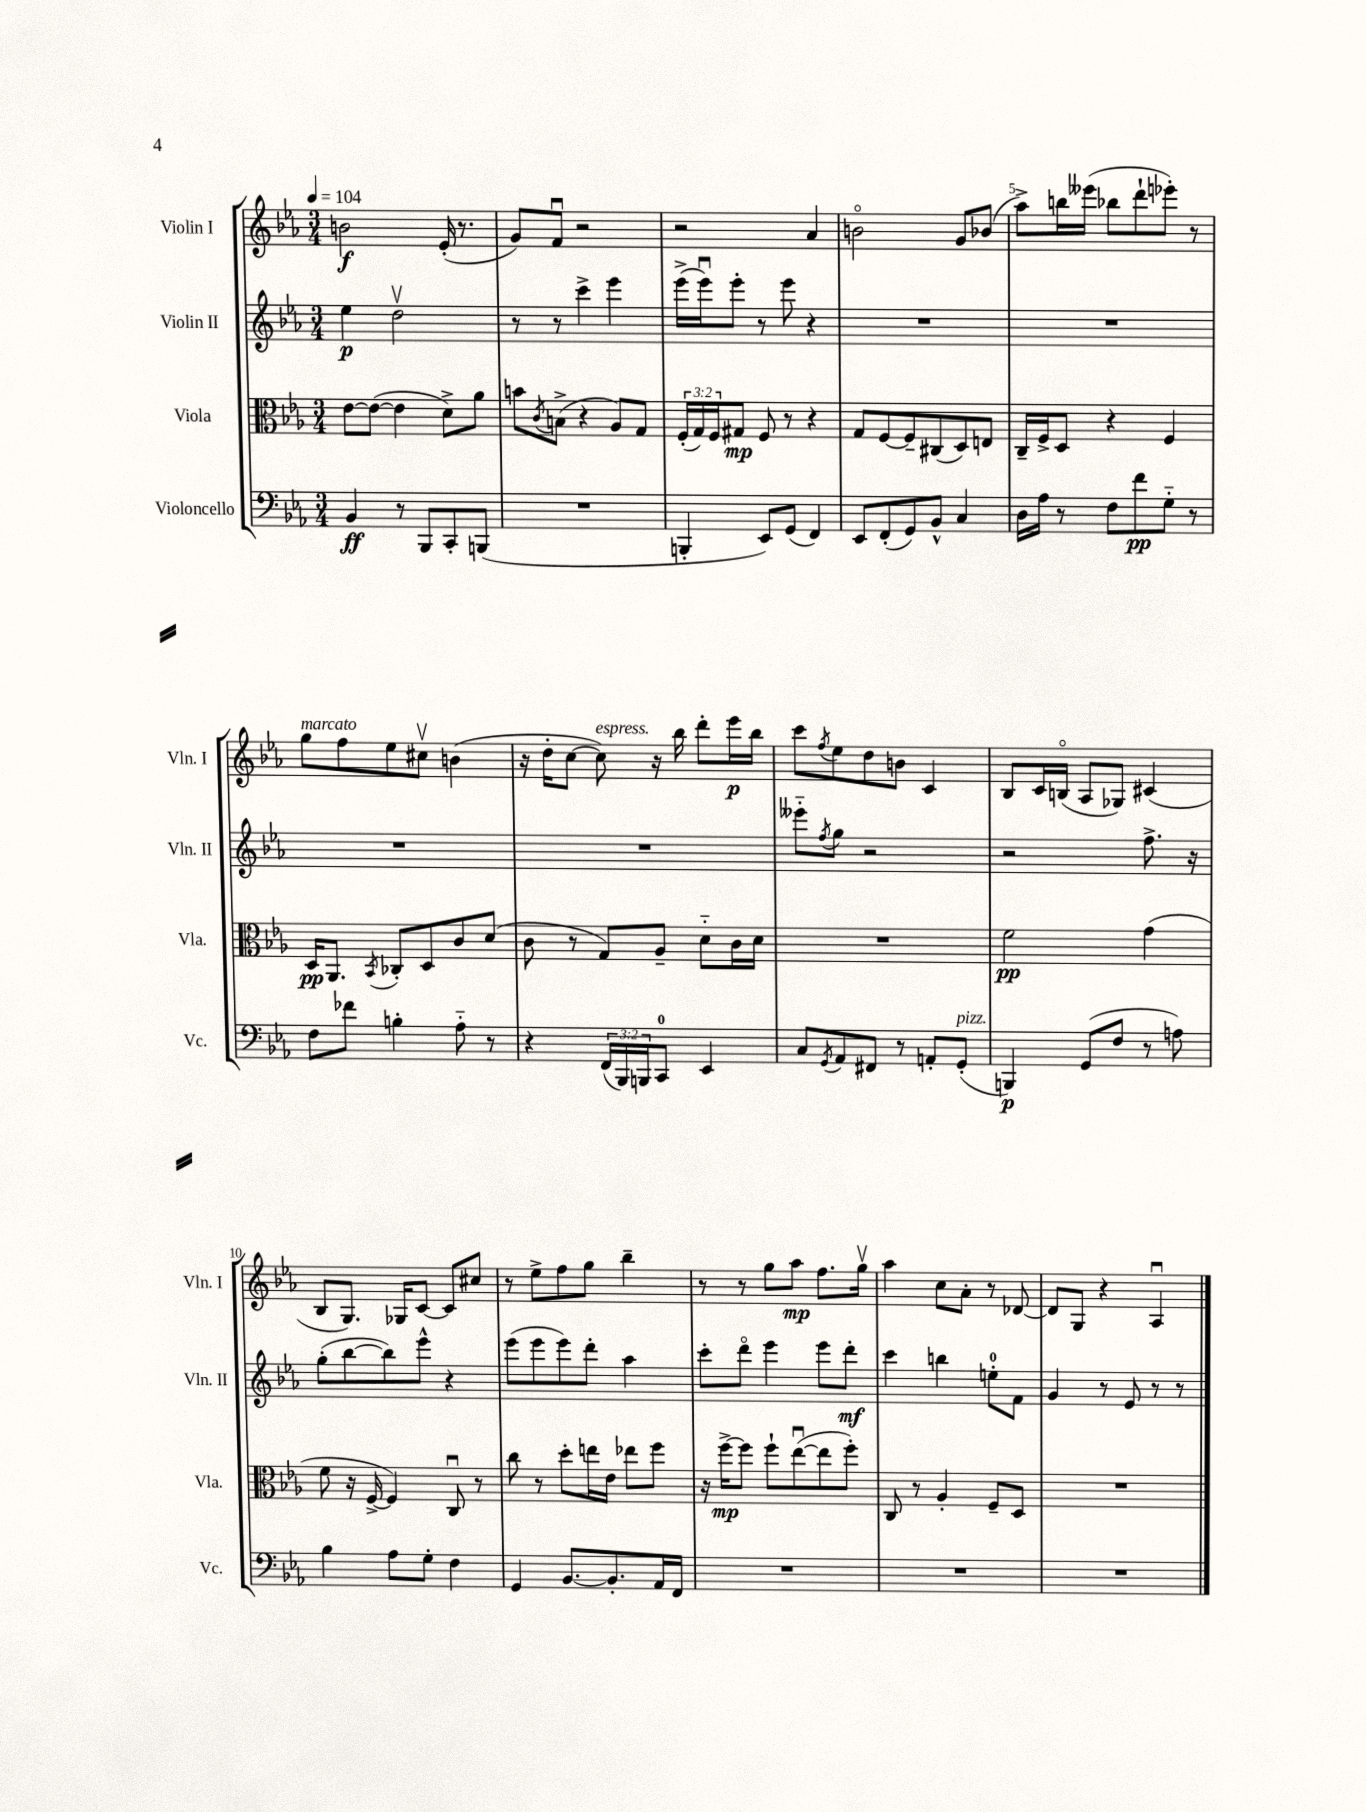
<<
\new StaffGroup <<
\new Staff = "s0" \with { instrumentName = "Violin I" shortInstrumentName = "Vln. I" } {
    \clef treble \key ees \major \numericTimeSignature \time 3/4 \tempo 4 = 104
    b'2\f ees'16-.( r8. |
    g'8) f'8\downbow r2 |
    r2 aes'4 |
    b'2\flageolet g'8 bes'8( |
    aes''8->) b''16 eeses'''16( bes''8 d'''8-! ees'''8-.) r8 |
    g''8^\markup { \italic "marcato" } f''8 ees''8 cis''8\upbow b'4( |
    r16 d''16-. c''8~ c''8^\markup { \italic "espress." }) r16 bes''16 d'''8-. ees'''16\p bes''16 |
    c'''8 \acciaccatura { f''8 } ees''8 d''8 b'8 c'4 |
    bes8 c'16 b16\flageolet( aes8 ges8) cis'4( |
    bes8 g8.) ges16 c'8~ c'8 cis''8 |
    r8 ees''8-> f''8 g''8 bes''4-- |
    r8 r8 g''8 aes''8\mp f''8. g''16\upbow |
    aes''4 c''8 aes'8-. r8 des'8~ |
    des'8 g8 r4 aes4\downbow \bar "|." |
}
\new Staff = "s1" \with { instrumentName = "Violin II" shortInstrumentName = "Vln. II" } {
    \clef treble \key ees \major \numericTimeSignature \time 3/4
    ees''4\p d''2\upbow |
    r8 r8 c'''4-> ees'''4 |
    ees'''16->( ees'''16\downbow) ees'''8-. r8 ees'''8 r4 |
    R2. |
    R2. |
    R2. |
    R2. |
    eeses'''8-_ \acciaccatura { f''8 } g''8 r2 |
    r2 f''8.-> r16 |
    g''8-.( bes''8~ bes''8) ees'''8-^ r4 |
    ees'''8( ees'''8 ees'''8) d'''8-. aes''4 |
    c'''8-. d'''8\flageolet ees'''4 ees'''8 d'''8-.\mf |
    c'''4 b''4 e''8-0-. f'8 |
    g'4 r8 ees'8 r8 r8 \bar "|." |
}
\new Staff = "s2" \with { instrumentName = "Viola" shortInstrumentName = "Vla." } {
    \clef alto \key ees \major \numericTimeSignature \time 3/4 \override Staff.TupletNumber.text = #tuplet-number::calc-fraction-text
    ees'8~ ees'8~( ees'4 d'8->) aes'8 |
    b'8 \acciaccatura { c'8 } b8->( r4 aes8) g8 |
    \tuplet 3/2 { f16-.( g16) f16 } gis8\mp f8 r8 r4 |
    g8 f8~ f8-- cis8( d8) e8 |
    c16-- f16-> d8 r4 f4 |
    d16\pp aes,8. \acciaccatura { bes,8 } ces8-. d8 c'8 d'8( |
    c'8 r8 g8) aes8-- d'8-_ c'16 d'16 |
    R2. |
    f'2\pp g'4( |
    f'8 r16 f16~-> f4) c8\downbow r8 |
    c''8 r8 d''8-. e''16 ees'16 ees''8 f''8 |
    r16 f''16~->\mp f''8 f''8-! ees''8~\downbow( ees''8 f''8-.) |
    c8 r8 aes4-. f8-- d8 |
    R2. \bar "|." |
}
\new Staff = "s3" \with { instrumentName = "Violoncello" shortInstrumentName = "Vc." } {
    \clef bass \key ees \major \numericTimeSignature \time 3/4 \override Staff.TupletNumber.text = #tuplet-number::calc-fraction-text
    bes,4\ff r8 bes,,8 c,8-. b,,8( |
    R2. |
    b,,4-. ees,8) g,8( f,4) |
    ees,8 f,8-.( g,8) bes,8-^ c4 |
    d16 aes16 r8 f8 f'8\pp g8-_ r8 |
    f8 fes'8 b4-. aes8-_ r8 |
    r4 \tuplet 3/2 { f,16( bes,,16) b,,16 } c,8-0 ees,4 |
    c8 \acciaccatura { g,8 } aes,8 fis,8 r8 a,8-. g,8-.^\markup { \italic "pizz." }( |
    b,,4\p) g,8( f8 r8 a8) |
    bes4 aes8 g8-. f4 |
    g,4 bes,8.~ bes,8.-. aes,16 f,16 |
    R2. |
    R2. |
    R2. \bar "|." |
}
>>
>>
\layout { \context { \Score \override BarNumber.break-visibility = ##(#f #t #t) barNumberVisibility = #(every-nth-bar-number-visible 5) } }
